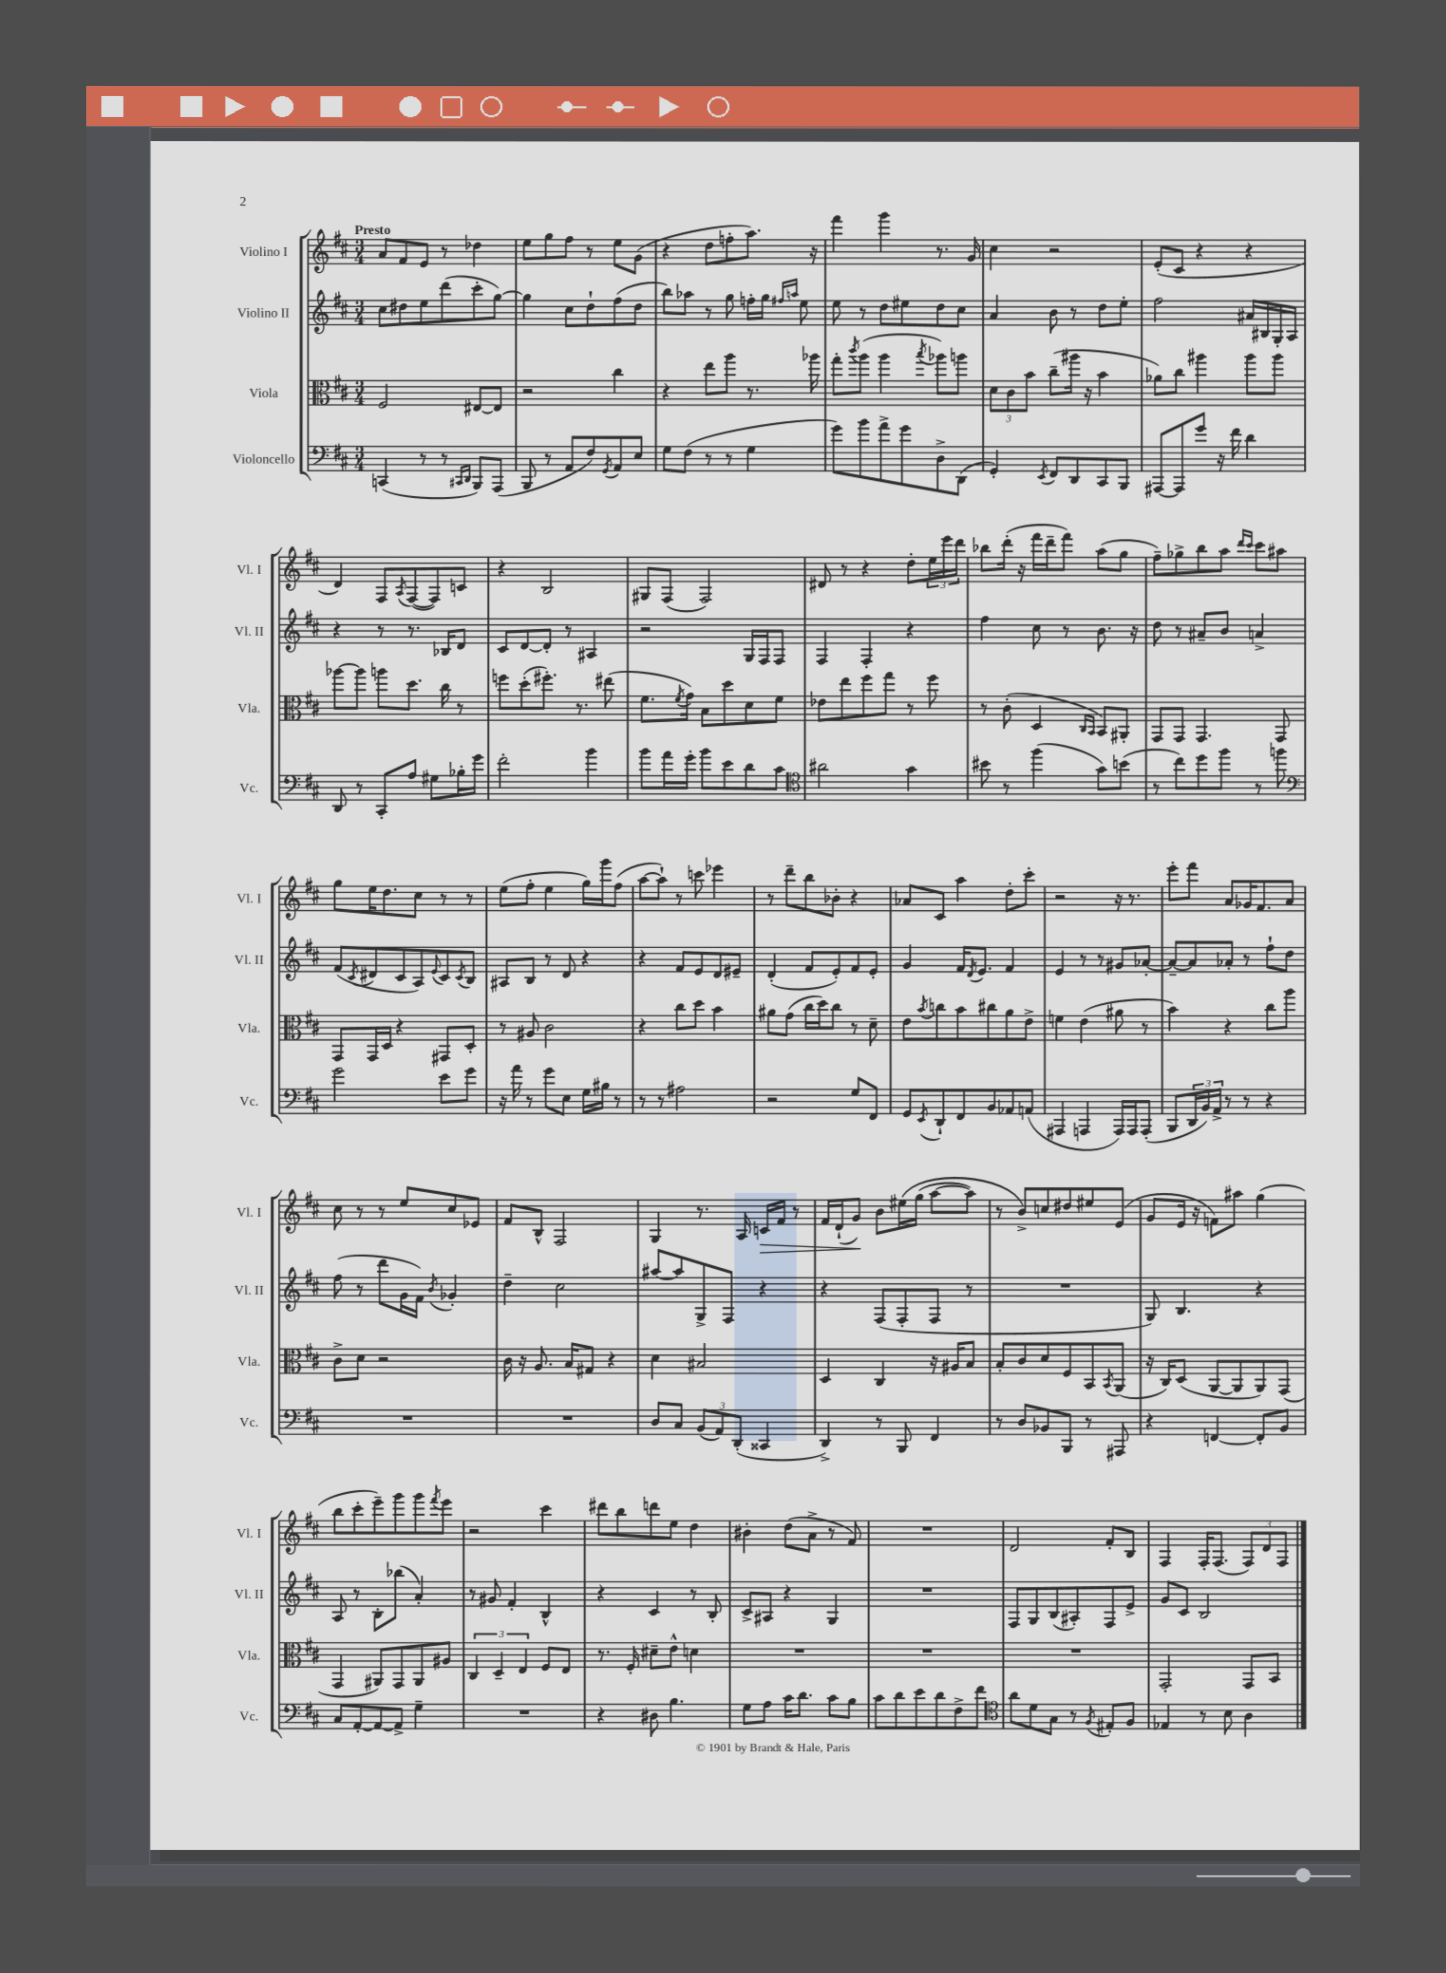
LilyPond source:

<<
\new StaffGroup <<
\new Staff = "s0" \with { instrumentName = "Violino I" shortInstrumentName = "Vl. I" } {
    \clef treble \key d \major \numericTimeSignature \time 3/4 \tempo "Presto"
    a'8 fis'8 e'8 r8 des''4 |
    e''8 g''8 fis''8 r8 e''8 g'8( |
    r4 d''8 f''8-. a''8.) r16 |
    fis'''4 g'''4 r8. g'16 |
    cis''4 r2 |
    e'8-.( cis'8 r4 r4 |
    d'4) fis8 \acciaccatura { a8 } fis8~( fis8) c'8 |
    r4 b2 |
    gis8 fis8( fis2) |
    dis'8 r8 r4 d''8-. \tuplet 3/2 { e''16 e'''16 d'''16 } |
    bes''8 d'''16-.( r16 fis'''16 d'''16-- fis'''8) a''8( g''8 |
    fis''8--) ges''8-> b''8 a''8 \grace { d'''16 cis'''16 } cis'''8 ais''8 |
    g''8 e''16 d''8. cis''8 r8 r8 |
    e''8( fis''8-. e''4 g''16) g'''16 fis''8( |
    a''8~ a''8-!) r8 c'''8 ees'''4 |
    r8 d'''8-- b''8 bes'8-. r4 |
    aes'8 cis'8 a''4 d''8-. cis'''8-. |
    r2 r16 r8. |
    e'''8-. fis'''8 a'8 ges'16 fis'8. a'8 |
    cis''8 r8 r8 e''8 cis''8 ees'8 |
    fis'8 b8-^ fis2 |
    g4 r8. a16 c'16\> fis'16 r8 |
    fis'16 d'16-!( g'8\!) b'8 eis''16\( g''16( a''8~ a''8) |
    r8 b'8->\) c''8 dis''8 eis''8 e'8( |
    g'8 e'16 r16 f'8) ais''8 g''4( |
    b''8 cis'''8-. e'''8--) g'''8 g'''8 \acciaccatura { fis'''8 } e'''8 |
    r2 cis'''4 |
    dis'''8 b''8 d'''8 e''8 d''4 |
    bis'4-. d''8( a'8-> r8 fis'8) |
    R2. |
    d'2 fis'8-. b8 |
    fis4 fis16-. fis8.( \tuplet 3/2 { fis8) d'8 fis8 } \bar "|." |
}
\new Staff = "s1" \with { instrumentName = "Violino II" shortInstrumentName = "Vl. II" } {
    \clef treble \key d \major \numericTimeSignature \time 3/4
    cis''8 dis''8 e''8 d'''8( cis'''8-. g''8~) |
    g''4 cis''8 d''8-! fis''8( d''8 |
    b''8) aes''8 r8 g''8 f''16-. g''16 \grace { fis''16 a''16 } e''8 |
    e''8 r8 d''8 eis''8 d''8 cis''8 |
    a'4 b'8 r8 d''8 e''8-. |
    fis''2 ais'16 bis16 g16-. a16 |
    r4 r8 r8. bes16 d'8 |
    cis'8 d'8~ d'8-. r8 ais4 |
    r2 g16 fis16 fis8 |
    fis4 fis4-. r4 |
    fis''4 cis''8 r8 b'8. r16 |
    d''8 r8 ais'8-- b'8 a'4-> |
    fis'8( \acciaccatura { cis'8 } dis'8 cis'8 a8) \appoggiatura { e'8 } cis'8 \acciaccatura { cis'8 } b8 |
    ais8 b8 r8 d'8 r4 |
    r4 fis'8 e'8 d'8 eis'8-- |
    d'4-.( fis'8 e'8-.) fis'8 e'8-. |
    g'4 fis'16 \acciaccatura { d'8 } e'8. fis'4 |
    e'4 r8 r8 gis'8 aes'8~-. |
    aes'8~-- aes'8 aes'8-. r8 fis''8-! d''8 |
    fis''8( r8 d'''8 g'16 fis'16) \acciaccatura { b'8 } ges'4-. |
    d''4-- cis''2 |
    ais''8~ ais''8 g8-> fis8 r4 |
    r4 fis8( fis8-. fis8 r8 |
    R2. |
    g8) b4. r4 |
    a8 r8 b8-. bes''8( a'4-.) |
    r8 gis'8 fis'4-. b4-^ |
    r4 cis'4 r8 b8-. |
    cis'8-> ais8 r4 g4 |
    R2. |
    fis8 g8 b8( ais8-.) fis8 e'8-> |
    g'8 cis'8 b2 \bar "|." |
}
\new Staff = "s2" \with { instrumentName = "Viola" shortInstrumentName = "Vla." } {
    \clef alto \key d \major \numericTimeSignature \time 3/4
    fis2 eis8~ eis8 |
    r2 cis''4 |
    r4 e''8 a''8 r8. aes''16 |
    g''8-. \acciaccatura { cis'''8 } a''8( a''4 \acciaccatura { b''8 } aes''8) a''8 |
    \tuplet 3/2 { d'8 cis'8 b'8 } cis''8--( ais''16 r16 b'4 |
    aes'8) cis''8 ais''4 ais''8 ais''8 |
    aes''8~ aes''8 a''8 d''8. cis''16 r8 |
    f''8 d''8-.( fis''8.-.) r8. eis''8( |
    fis'8. \acciaccatura { fis'8 } g'16) b8 d''8 d'8 fis'8 |
    ees'8 e''8 fis''8 g''8 r8 fis''8 |
    r8 cis'8-.( d4 \grace { cis16 b,16 } b,8) ais,8-. |
    g,8 g,8 g,4. g,8 |
    g,8 g,16 d16 r4 gis,8 d8-. |
    r8 ais8 cis'2 |
    r4 cis''8 d''8 b'4 |
    ais'8 g'8( cis''16 d''16) cis''8 r8 d'8-- |
    e'8 \acciaccatura { b'8 } c''8 b'8 cis''8 a'8 e'8-> |
    f'4 e'4( ais'8 r8 |
    b'4) r4 cis''8 a''8 |
    cis'8-> d'8 r2 |
    cis'16 r16 a8. b16 gis8 r4 |
    d'4 bis2 |
    d4 cis4 r16 ais16 b8 |
    b8-. cis'8 d'8 fis8 b,8 \acciaccatura { b,8 } a,8( |
    r16 cis16) d8( a,8~ a,8 a,8) g,8( |
    g,4 ais,8) g,8 ais,8 ais8 |
    \tuplet 3/2 { cis4 d4-- e4 } fis8 e8 |
    r8. fis16-. dis'8-- e'8-^ d'4 |
    R2. |
    R2. |
    R2. |
    g,2-. g,8 b,8 \bar "|." |
}
\new Staff = "s3" \with { instrumentName = "Violoncello" shortInstrumentName = "Vc." } {
    \clef bass \key d \major \numericTimeSignature \time 3/4
    c,4( r8 r8 \grace { cis,16 d,16 } b,,8) a,,8( |
    b,,8 r8 a,8 fis8) \acciaccatura { g,8 } a,8 e8 |
    g8 fis8( r8 r8 g4 |
    g'8) b'8 a'8-> g'8 d8-> d,8( |
    g,4-.) \acciaccatura { e,8 } fis,8 d,8 cis,8 b,,8 |
    ais,,8~ ais,,8 g'8 r16 fis'16 d'4 |
    d,8 r8 cis,8-. a8 gis8 bes16-. g'16 |
    fis'2-. b'4 |
    b'8 a'16 g'16-. b'8 e'8 d'8 cis'8 |
    \clef tenor ais'2 g'4 |
    bis'8 r8 fis''4( g'8) b'8( |
    r8 cis''8) d''8 fis''8 r8 f''8 |
    \clef bass g'2 e'8 g'8 |
    r16 a'16 r8 g'8 e8 g16 bis16 r8 |
    r8 r8 ais2 |
    r2 g8 fis,8 |
    g,8 \acciaccatura { e,8 } d,8-! fis,8 b,8 aes,8 a,8( |
    ais,,4 a,,4 a,,16) a,,16 a,,8-.( |
    b,,8 \tuplet 3/2 { d,16 b,16) a,16-> } r8 r8 r4 |
    R2. |
    R2. |
    d8 cis8 \tuplet 3/2 { b,8( a,8) d,8-.( } cisis,4 |
    d,4->) r8 b,,8 fis,4 |
    r8 d8 bes,8 b,,8 r8 ais,,8 |
    r4 f,4~ f,8-. b,8 |
    cis8 a,8~-. a,8~ a,8-> g4-- |
    R2. |
    r4 dis8 b4. |
    g8 a8 cis'16 d'8. cis'8 b8 |
    cis'8 d'8 e'8 d'8 fis8-> fis'8 |
    \clef tenor a'8 d'8 g8 r8 \acciaccatura { fis8 } eis8-. fis8 |
    ees4 r8 b8 a4 \bar "|." |
}
>>
>>
\layout { \context { \Score \remove "Bar_number_engraver" } }
